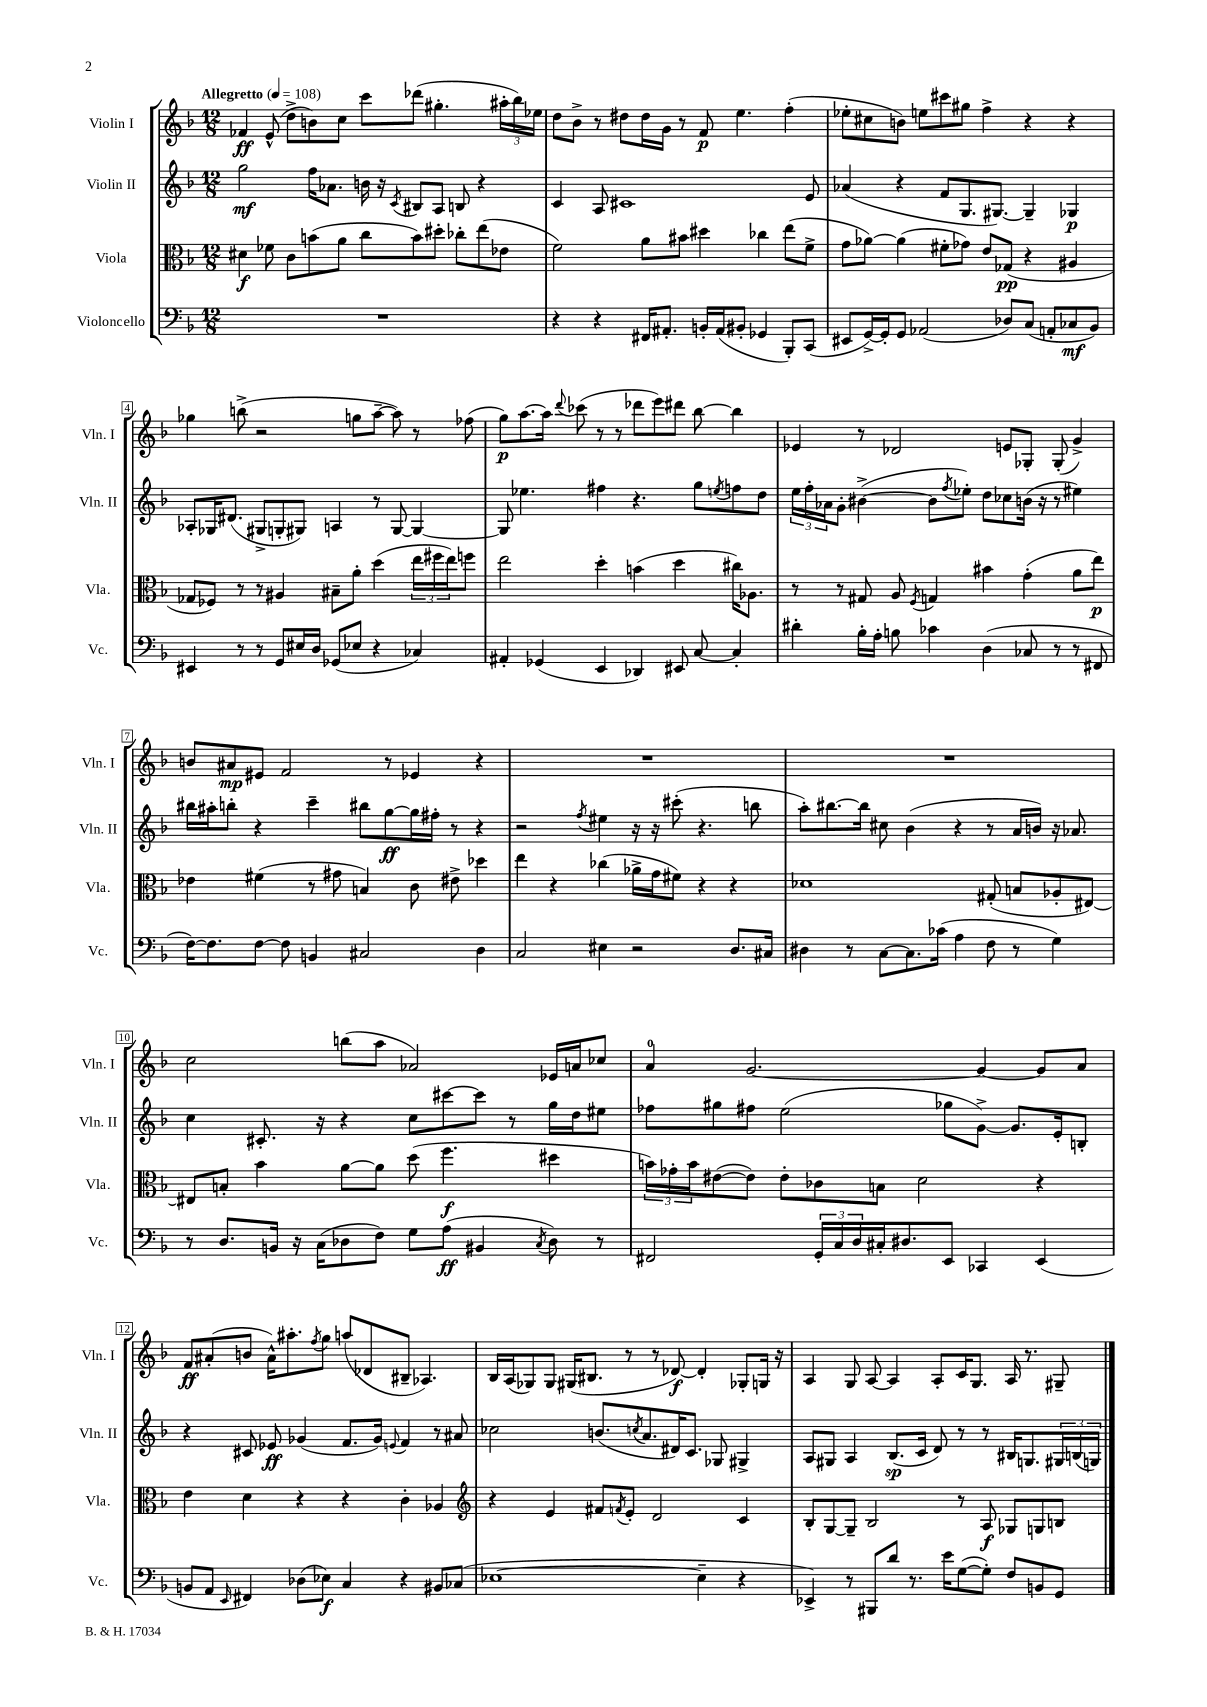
<<
\new StaffGroup <<
\new Staff = "s0" \with { instrumentName = "Violin I" shortInstrumentName = "Vln. I" } {
    \clef treble \key f \major \numericTimeSignature \time 12/8 \tempo "Allegretto" 4 = 108
    fes'4\ff e'8-^( d''8-> b'8) c''8 c'''8 des'''8( gis''4.-. \tuplet 3/2 { ais''16-. bes''16) ees''16 } |
    d''8 bes'8-> r8 dis''8 dis''16 g'16 r8 f'8\p e''4. f''4-.( |
    ees''8-. cis''8 b'8) e''8 cis'''8 gis''8 f''4-> r4 r4 |
    ges''4 b''8->( r2 g''8 a''8~-- a''8) r8 fes''8( |
    g''8\p) a''8.~ a''16 \appoggiatura { d'''8 } ces'''8( r8 r8 des'''8 e'''8) dis'''8 bes''8~ bes''4 |
    ees'4 r8 des'2 e'8 ges8-. ges8-.( g'4->) |
    b'8 ais'8\mp eis'8 f'2 r8 ees'4 r4 |
    R1. |
    R1. |
    c''2 b''8( a''8 aes'2) ees'16 a'16 ces''8 |
    a'4-0 g'2.~ g'4~ g'8 a'8 |
    f'8\ff ais'8-.( b'8 ais'16-^) ais''8.-. \acciaccatura { f''8 } g''8 a''8( des'8 bis8-- aes4.) |
    bes16 a16( ges8) ges8 gis16( bis8. r8 r8 des'8~\f) des'4-. ges8-. g16 r16 |
    a4 g8 a8~ a4 a8-. c'16 g8. a16 r8. gis8-- \bar "|." |
}
\new Staff = "s1" \with { instrumentName = "Violin II" shortInstrumentName = "Vln. II" } {
    \clef treble \key f \major \numericTimeSignature \time 12/8
    g''2\mf f''16 aes'8. b'16 r16 \acciaccatura { c'8 } bis8 a8 b8 r4 |
    c'4 a8 cis'1 e'8 |
    aes'4( r4 f'8 g8. gis8.~) gis4-- ges4\p |
    aes8-. ges16 dis'8.( gis8-> g8-. gis8) a4 r8 gis8~ gis4~ |
    gis8 ees''4. fis''4 r4. g''8 \acciaccatura { e''8 } f''8 d''8 |
    \tuplet 3/2 { e''16 f''16-. aes'16 } g'8-. bis'4~->( bis'8 \acciaccatura { f''8 } ees''8-.) d''8 ces''8 b'16( r16 r8 eis''4) |
    bis''16 ais''16-. b''8-. r4 c'''4-- bis''8 g''8~\ff g''16 fis''16-. r8 r4 |
    r2 \acciaccatura { f''8 } eis''4 r16 r16 cis'''8-.( r4. b''8 |
    a''8-.) bis''8.~ bis''16 cis''8 bes'4( r4 r8 a'16 b'16) r16 aes'8. |
    c''4 cis'8.-. r16 r4 c''8 cis'''8~ cis'''8 r8 g''16 d''16 eis''8 |
    fes''8 gis''8 fis''8 e''2( ges''8 g'8~->) g'8. e'16-. b8-. |
    r4 cis'8 ees'8\ff ges'4( f'8. ges'16) \appoggiatura { e'8 } f'4 r8 ais'8 |
    ces''2 b'8.( \acciaccatura { c''8 } a'8. dis'16) c'8. ges8 gis4-> |
    a8 gis8 a4 bes8.\sp( c'16 d'8) r8 r8 bis16 g8. \tuplet 3/2 { gis16 b16( g16) } \bar "|." |
}
\new Staff = "s2" \with { instrumentName = "Viola" shortInstrumentName = "Vla." } {
    \clef alto \key f \major \numericTimeSignature \time 12/8
    dis'4\f fes'8 c'8 b'8( a'8 c''8 b'8) dis''8-. ces''8-. e''8( ees'8 |
    f'2) a'8 bis'8 dis''4 ces''4 e''8( f'8-> |
    g'8 aes'8~) aes'4( fis'8-. ges'8) e'8 ges8\pp( r4 ais4 |
    ges8 fes8) r8 r8 ais4 bis8-- a'8-. d''4( \tuplet 3/2 { e''16 fis''16 e''16) } f''8 |
    e''2 d''4-. b'4( d''4 cis''16) aes8. |
    r8 r8 gis8 a8 \acciaccatura { f8 } g4 bis'4 g'4-.( a'8 e''8\p) |
    ees'4 fis'4( r8 gis'8 b4) c'8 eis'8-> des''4 |
    e''4 r4 ces''4( aes'16-> g'16 fis'8) r4 r4 |
    des'1 gis8-.( b8 aes8-. eis8~) |
    eis8 b8-. bes'4 a'8~ a'8 d''8( f''4.\f dis''4 |
    \tuplet 3/2 { b'16) ges'16-. b'16 } eis'8~( eis'8) eis'8-. ces'8 b8 d'2 r4 |
    e'4 d'4 r4 r4 c'4-. aes4 |
    \clef treble r4 e'4 fis'8 \acciaccatura { f'8 } e'8-. d'2 c'4 |
    bes8-. g8~ g8-- bes2 r8 a8\f ges8 g8 b8 \bar "|." |
}
\new Staff = "s3" \with { instrumentName = "Violoncello" shortInstrumentName = "Vc." } {
    \clef bass \key f \major \numericTimeSignature \time 12/8
    R1. |
    r4 r4 fis,16 ais,8.-. b,16-. ais,16( bis,8-. ges,4 bes,,8-.) c,8( |
    eis,8 g,16~->) g,16-. g,8 aes,2( des8) c8( a,8-. ces8\mf bes,8) |
    eis,4 r8 r8 g,8 eis16 d16 ges,8( ees8 r4 ces4) |
    ais,4-. ges,4( e,4 des,4) eis,8 c8~ c4-. |
    dis'4-. bes16-. a16-. b8 ces'4 d4( ces8 r8 r8 fis,8 |
    f16~) f8. f8~ f8 b,4 cis2 d4 |
    c2 eis4 r2 d8. cis16 |
    dis4 r8 c8~ c8. ces'16( a4 f8 r8 g4) |
    r8 d8. b,16 r16 c16( des8 f8) g8 a8\ff( bis,4 \acciaccatura { c8 } des8) r8 |
    fis,2 \tuplet 3/2 { g,16-. c16 d16 } cis16-. dis8. e,8 ces,4 e,4( |
    b,8 a,8 \grace { e,16 } fis,4) des8( ees8\f) c4 r4 bis,8 ces8( |
    ees1~ ees4-- r4 |
    ees,4->) r8 bis,,8 d'8 r8. e'16 g8~( g8-.) f8 b,8 g,8 \bar "|." |
}
>>
>>
\layout { \context { \Score \override BarNumber.stencil = #(make-stencil-boxer 0.1 0.3 ly:text-interface::print) } }
